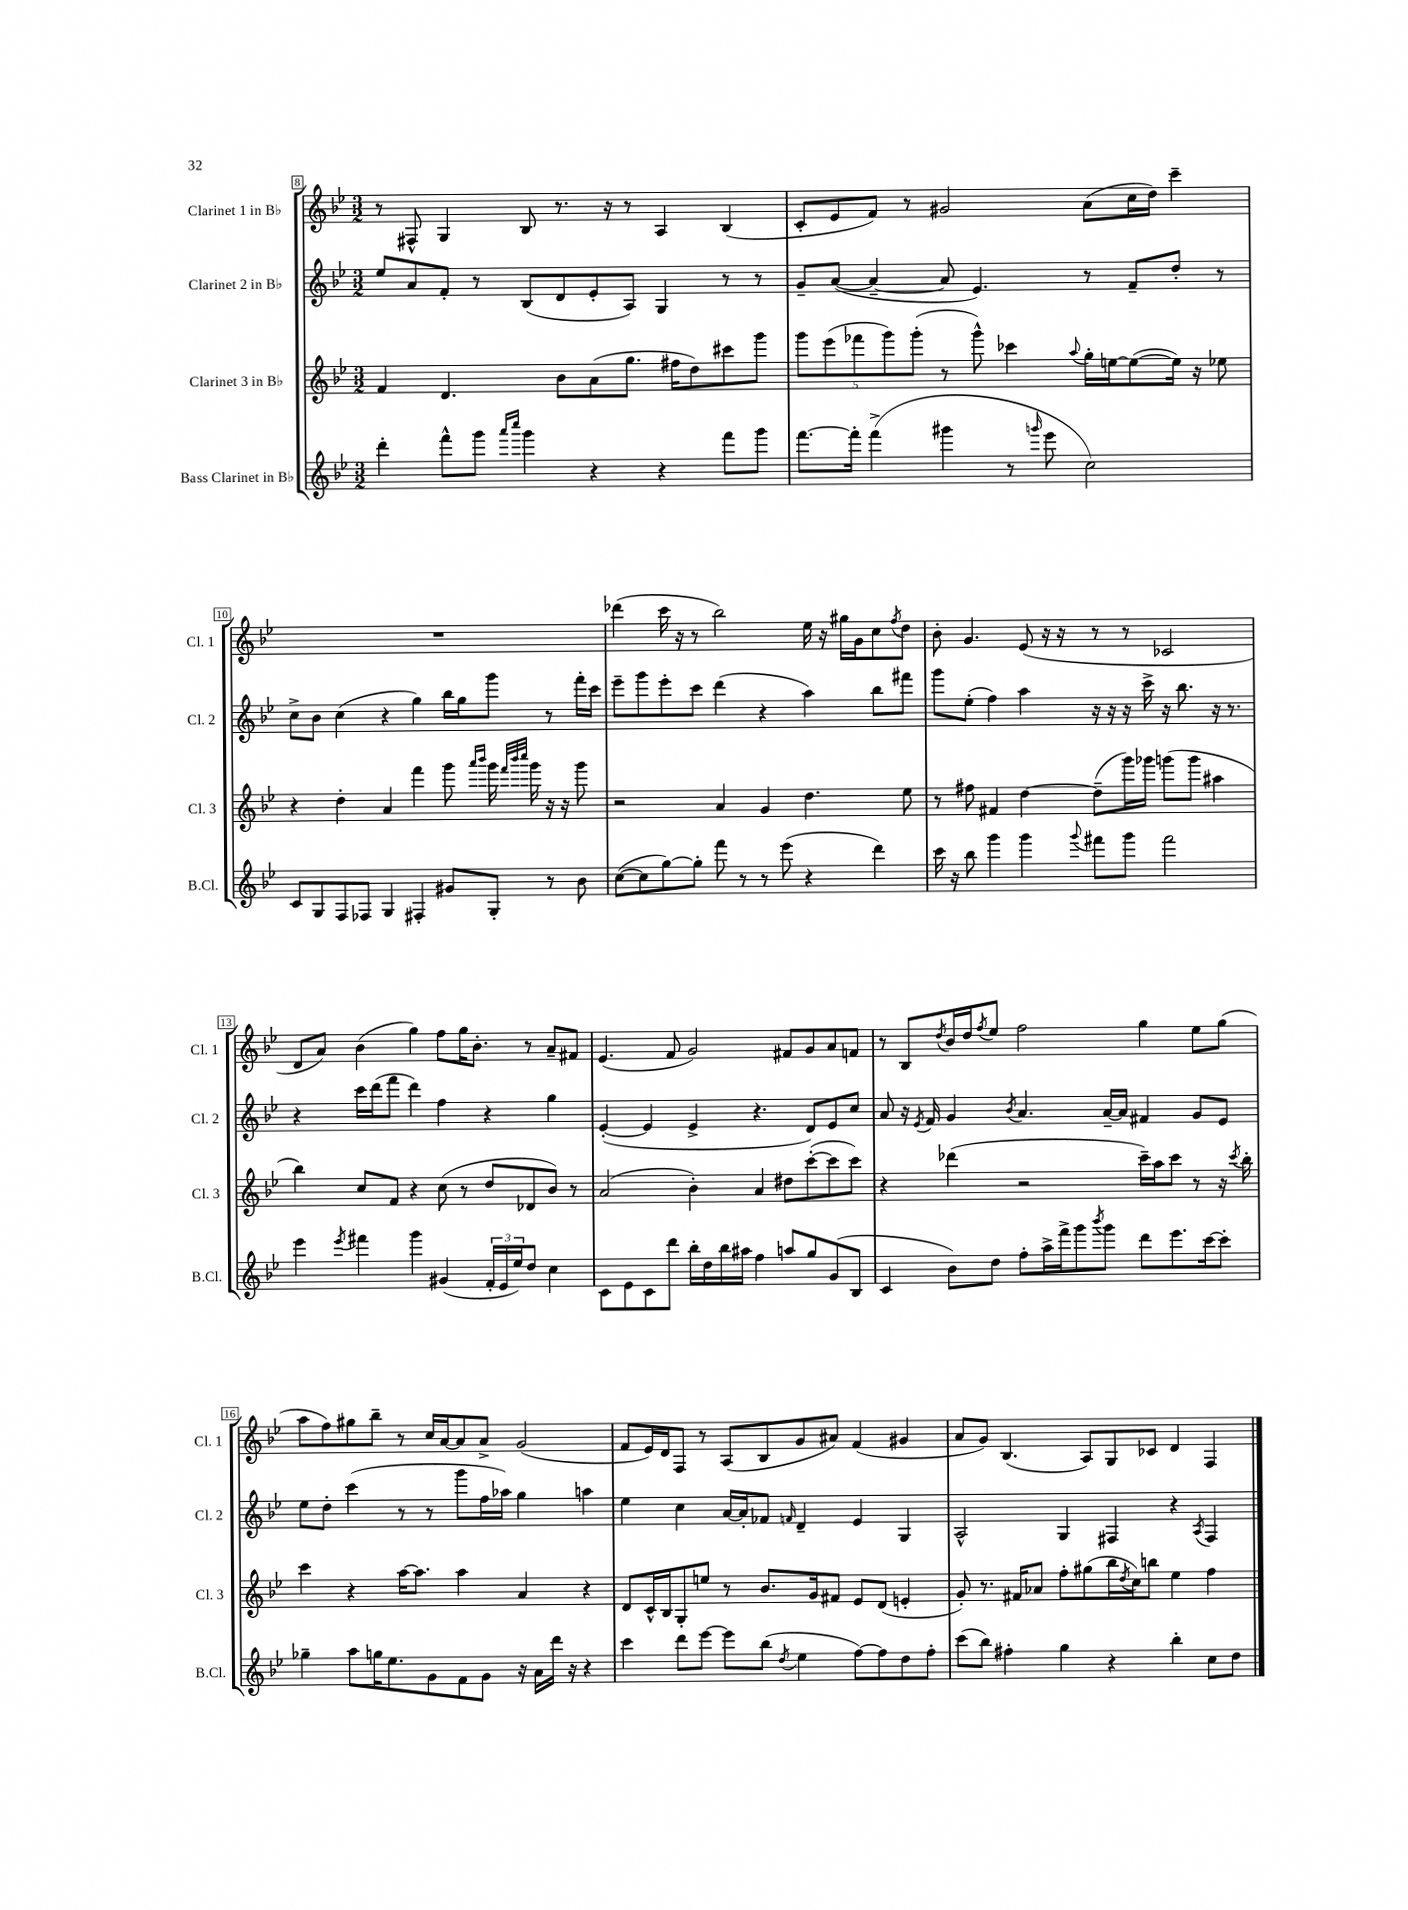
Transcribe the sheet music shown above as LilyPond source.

<<
\new StaffGroup <<
\new Staff = "s0" \with { instrumentName = "Clarinet 1 in Bb" shortInstrumentName = "Cl. 1" } {
    \clef treble \key bes \major \numericTimeSignature \time 3/2
    r8 fis8-^ g4 bes8 r8. r16 r8 a4 bes4( |
    c'8-. ees'8 f'8) r8 gis'2 a'8( c''16 d''16) c'''4-- |
    R1. |
    des'''4( c'''16 r16 r8 bes''2) ees''16 r16 gis''16 g'16 c''8 \acciaccatura { f''8 } d''8 |
    bes'8-. g'4. ees'8( r16 r16 r8 r8 ces'2 |
    d'8 a'8) bes'4( g''4) f''8 g''16 bes'8.-. r8 a'8-- fis'8 |
    ees'4.( f'8 g'2) fis'8 g'8 a'8 f'8 |
    r8 bes8 \acciaccatura { d''8 } bes'16 d''16 \acciaccatura { f''8 } ees''8 f''2 g''4 ees''8 g''8( |
    a''8 f''8) gis''8 bes''8-- r8 c''16 a'16~ a'8 a'8-> g'2( |
    f'8 ees'16) d'16 f8 r8 a8( bes8 g'8 ais'8) f'4( gis'4 |
    a'8 g'8) bes4.( a8) g8 ces'8 d'4 f4 \bar "|." |
}
\new Staff = "s1" \with { instrumentName = "Clarinet 2 in Bb" shortInstrumentName = "Cl. 2" } {
    \clef treble \key bes \major \numericTimeSignature \time 3/2
    ees''8 a'8 f'8-. r8 bes8( d'8 ees'8-. a8) g4 r8 r8 |
    g'8-- a'8~( a'4~-- a'8 ees'4.) r8 f'8-- d''8-. r8 |
    c''8-> bes'8 c''4( r4 g''4) bes''16 g''16 g'''8 r8 f'''16-. c'''16 |
    ees'''8-- g'''8 ees'''8-. c'''8 d'''4( r4 a''4) bes''8 fis'''8 |
    g'''8 ees''8-.( f''4) a''4 r16 r16 r16 c'''16-> r16 bes''8. r16 r8. |
    r4 c'''16 d'''16( f'''8 d'''4) f''4 r4 g''4 |
    ees'4~-.( ees'4 ees'4-> r4. d'8) ees'8 c''8 |
    a'8 r16 \acciaccatura { ees'8 } f'16 g'4 \acciaccatura { bes'8 } a'4. a'16~-- a'16 fis'4 g'8 ees'8 |
    ees''8 d''8-. c'''4( r8 r8 g'''8 f''16 aes''16) g''4 a''4 |
    ees''4 c''4 a'16~ a'16-. fes'8 \grace { f'16 } d'4-- ees'4 g4 |
    a2-^ g4 fis4 r4 \acciaccatura { a8 } fis4 \bar "|." |
}
\new Staff = "s2" \with { instrumentName = "Clarinet 3 in Bb" shortInstrumentName = "Cl. 3" } {
    \clef treble \key bes \major \numericTimeSignature \time 3/2
    f'4 d'4. bes'8 a'8( g''8. fis''16 d''8) cis'''8 g'''8 |
    \tuplet 5/4 { g'''8 ees'''8( fes'''8 g'''8) g'''8-.( } r8 g'''8-^) ces'''4 \appoggiatura { a''8 } g''16-. e''16~ e''8~( e''16) r16 ees''8 |
    r4 d''4-. a'4 f'''4 g'''8 \grace { a'''16 bes'''16 } g'''16 \grace { f'''32 bes'''32 c''''32 } g'''16 r16 r16 g'''8 |
    r2 a'4 g'4 d''4. ees''8 |
    r8 fis''8 fis'4 d''4~ d''8--( g'''16) ges'''16 g'''8( g'''8 ais''4 |
    bes''4) c''8 f'8 r4 c''8( r8 d''8 des'8 bes'8) r8 |
    a'2( bes'4-.) a'4 dis''8 c'''8~-.( c'''8 c'''8) |
    r4 des'''4( r2 c'''16--) a''16 c'''8 r8 r16 \acciaccatura { c'''8 } bes''16-. |
    c'''4 r4 a''16~ a''8. a''4 a'4 r4 |
    d'8 c'16-^ bes16 g8-. e''8 r8 bes'8. g'16 fis'8 ees'8 d'8( e'4-. |
    g'8-.) r8. fis'16 aes'8 f''8-. gis''8( bes''16 \acciaccatura { d''8 } c''16) b''8 ees''4 f''4 \bar "|." |
}
\new Staff = "s3" \with { instrumentName = "Bass Clarinet in Bb" shortInstrumentName = "B.Cl." } {
    \clef treble \key bes \major \numericTimeSignature \time 3/2
    d'''4-. f'''8-^ g'''8 \grace { a'''16 c''''16 } g'''4 r4 r4 f'''8 g'''8 |
    f'''8.~ f'''16-. f'''4->( gis'''4 r8 \grace { g'''16 } ees'''8 c''2) |
    c'8 g8 f8 fes8 g4 fis4-. gis'8 g8-. r8 bes'8 |
    c''8~( c''8 g''8~) g''8-. f'''8 r8 r8 ees'''8( r4 d'''4) |
    c'''16 r16 bes''8 g'''4 g'''4 \appoggiatura { g'''8 } fis'''8 g'''8 fis'''2 |
    ees'''4 \acciaccatura { ees'''8 } fis'''4 g'''4 gis'4( \tuplet 3/2 { f'16-. ees'16 ees''16) } d''8 c''4 |
    c'8 ees'8 c'8 d'''8 bes''16-. d''16 bes''16 ais''16 f''4 a''8 g''8 g'8( bes8 |
    c'4 bes'8) d''8 f''8-. a''16-> f'''16-> g'''8 \acciaccatura { bes'''8 } g'''8 d'''8 ees'''8. c'''16~ c'''8-. |
    ges''4-- a''8 g''16 ees''8. g'8 f'8 g'8 r16 a'16 d'''16 r16 r4 |
    c'''4 d'''8 ees'''8~ ees'''8 bes''8( \acciaccatura { d''8 } ees''4 f''8~) f''8 d''8 f''8-. |
    c'''8( bes''8) fis''4-. g''4 r4 bes''4-. c''8 d''8 \bar "|." |
}
>>
>>
\layout { \context { \Score currentBarNumber = #8 \override BarNumber.stencil = #(make-stencil-boxer 0.1 0.3 ly:text-interface::print) } }
